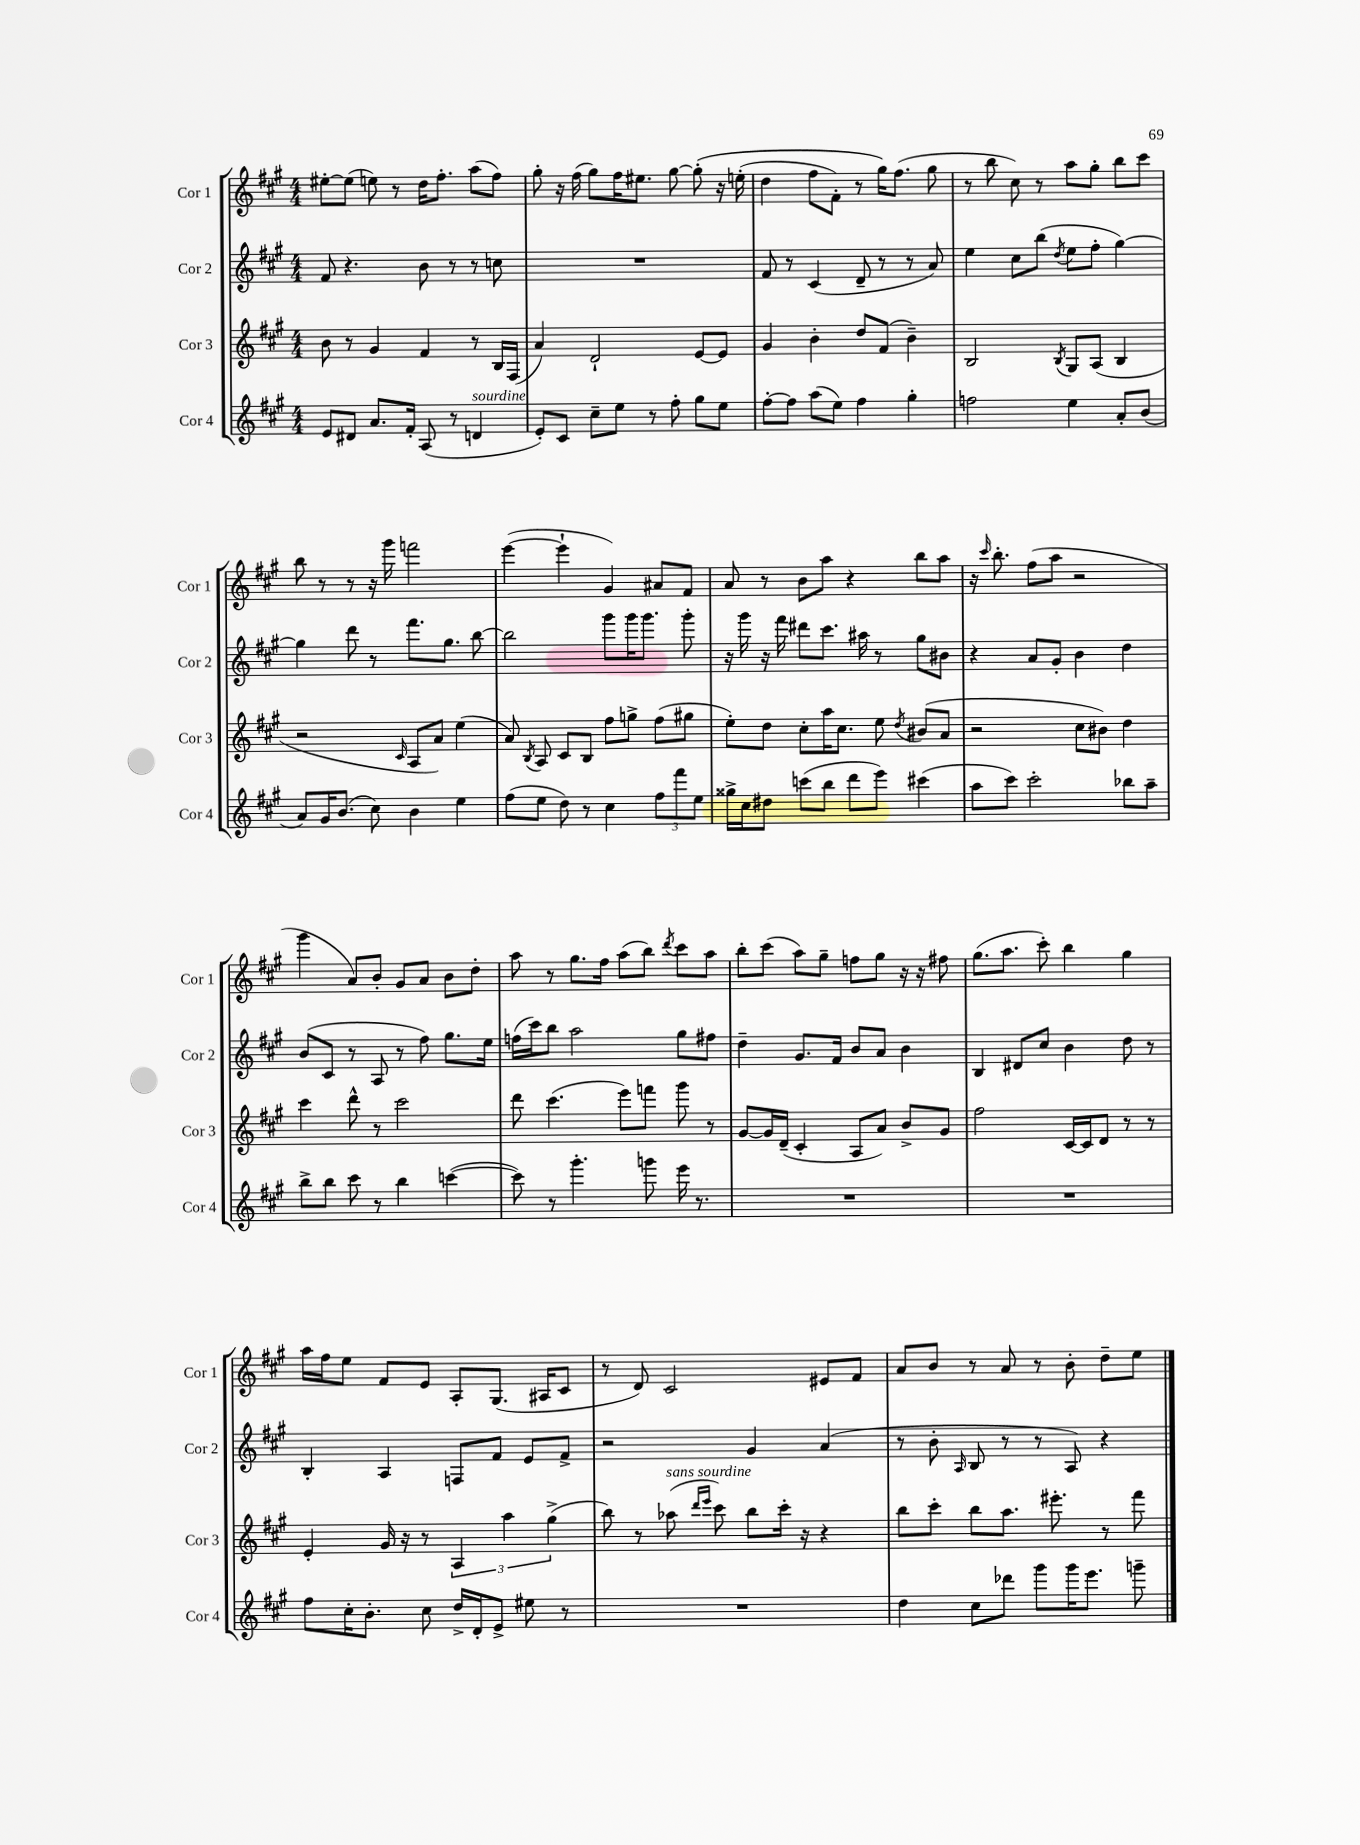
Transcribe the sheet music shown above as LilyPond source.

<<
\new StaffGroup <<
\new Staff = "s0" \with { instrumentName = "Cor 1" shortInstrumentName = "Cor 1" } {
    \clef treble \key a \major \numericTimeSignature \time 4/4
    \autoBeamOff eis''8[~-. eis''8]( e''8) r8 d''16[ fis''8.]-. a''8[( fis''8]) |
    gis''8-. r16 fis''16( gis''8[) fis''16 eis''8.] gis''8~ gis''8-.\( r16 e''16-.( |
    d''4 fis''8[ fis'8]-.) r8 gis''16[\) fis''8.]( gis''8 |
    r8 b''8 cis''8) r8 a''8[ gis''8]-. b''8[ cis'''8] |
    b''8 r8 r8 r16 gis'''16 f'''2 |
    e'''4~( e'''4-! gis'4) ais'8[ fis'8] |
    a'8 r8 b'8[ a''8] r4 b''8[ a''8] |
    r16 \grace { cis'''16 } b''8.-. fis''8[( a''8] r2 |
    gis'''4 a'8[) b'8]-. gis'8[ a'8] b'8[ d''8]-. |
    a''8 r8 gis''8.[ fis''16] a''8[( b''8]) \acciaccatura { d'''8 } cis'''8[ a''8] |
    b''8[-. cis'''8]( a''8[) gis''8]-- f''8[ gis''8] r16 r16 fis''8 |
    gis''8.[( a''8.] cis'''8-.) b''4 gis''4 |
    a''16[ fis''16 e''8] fis'8[ e'8] a8[-. gis8.]( ais16[ cis'8] |
    r8 d'8) cis'2 eis'8[ fis'8] |
    a'8[ b'8] r8 a'8 r8 b'8-. d''8[-- e''8] \bar "|." |
}
\new Staff = "s1" \with { instrumentName = "Cor 2" shortInstrumentName = "Cor 2" } {
    \clef treble \key a \major \numericTimeSignature \time 4/4
    \autoBeamOff fis'8 r4. b'8 r8 r8 c''8 |
    R1 |
    fis'8 r8 cis'4( d'8-- r8 r8 a'8) |
    e''4 cis''8[ b''8]( \acciaccatura { d''8 } e''8[ fis''8]-. gis''4~) |
    gis''4 d'''8 r8 fis'''8.[ gis''8.] b''8~ |
    b''2 gis'''8[ gis'''16 gis'''8.] gis'''8-. |
    r16 gis'''16 r16 fis'''16 dis'''8[ cis'''8.] ais''16 r8 gis''8[ bis'8] |
    r4 a'8[ gis'8]-. b'4 d''4 |
    b'8[( cis'8] r8 a8 r8 fis''8) gis''8.[ e''16] |
    f''16[( cis'''16) b''8] a''2 gis''8[ fis''8] |
    d''4-- gis'8.[ fis'16] b'8[ a'8] b'4 |
    b4 dis'8[ cis''8] b'4 d''8 r8 |
    b4-. a4 f8[ fis'8] e'8[ fis'8]-> |
    r2 gis'4 a'4( |
    r8 b'8-. \grace { a16 } b8 r8 r8 a8) r4 \bar "|." |
}
\new Staff = "s2" \with { instrumentName = "Cor 3" shortInstrumentName = "Cor 3" } {
    \clef treble \key a \major \numericTimeSignature \time 4/4
    \autoBeamOff b'8 r8 gis'4 fis'4 r8 b16[ fis16]( |
    a'4) d'2-! e'8[~ e'8] |
    gis'4 b'4-. d''8[ fis'8]( b'4--) |
    b2 \acciaccatura { b8 } gis8[ a8]( b4 |
    r2 \grace { cis'16 } a8[ a'8]) e''4( |
    a'8) \acciaccatura { b8 } a8 cis'8[ b8] fis''8[ g''8]-> fis''8[( gis''8] |
    e''8[-.) d''8] cis''8[-. a''16 cis''8.] e''8 \acciaccatura { d''8 } bis'8[( a'8] |
    r2 cis''8[ bis'8]) d''4 |
    cis'''4 d'''8-^ r8 cis'''2 |
    d'''8 cis'''4.( e'''8[) f'''8] gis'''8 r8 |
    gis'8[~ gis'16 d'16]--( cis'4-. a8[ a'8]) b'8[-> gis'8] |
    fis''2 cis'16[~ cis'16 d'8] r8 r8 |
    e'4-. gis'16 r16 r8 \tuplet 3/2 { a4 a''4 gis''4->( } |
    b''8) r8 aes''8^\markup { \italic "sans sourdine" }( \grace { d'''16[ e'''16] } cis'''8) b''8[ cis'''16]-. r16 r4 |
    b''8[ cis'''8]-. b''8[ a''8.] eis'''8.-. r8 fis'''8 \bar "|." |
}
\new Staff = "s3" \with { instrumentName = "Cor 4" shortInstrumentName = "Cor 4" } {
    \clef treble \key a \major \numericTimeSignature \time 4/4
    \autoBeamOff e'8[ dis'8] a'8.[ fis'16]-. a8( r8 d'4^\markup { \italic "sourdine" } |
    e'8[-.) cis'8] cis''8[-- e''8] r8 fis''8-. gis''8[ e''8] |
    fis''8[~-. fis''8] a''8[( e''8]) fis''4 gis''4-. |
    f''2 e''4 a'8[-. b'8]( |
    a'8[) gis'16 b'8.]( cis''8) b'4 e''4 |
    fis''8[( e''8] d''8) r8 cis''4 \tuplet 3/2 { fis''8[ fis'''8 e''8] } |
    gisis''16[-> cis''16 dis''8] c'''8[( b''8] d'''8[ e'''8]) cis'''4( |
    a''8[ cis'''8]) cis'''2-. bes''8[ a''8]-- |
    b''8[-> b''8] cis'''8 r8 b''4 c'''4~( |
    c'''8) r8 gis'''4.-. g'''8 e'''16 r8. |
    R1 |
    R1 |
    fis''8[ cis''16-. b'8.]-. cis''8 d''16[-> d'16-. e'8]-> eis''8 r8 |
    R1 |
    d''4 cis''8[ des'''8] gis'''8[ gis'''16 e'''8.] g'''8-- \bar "|." |
}
>>
>>
\layout { \context { \Score \remove "Bar_number_engraver" } }
